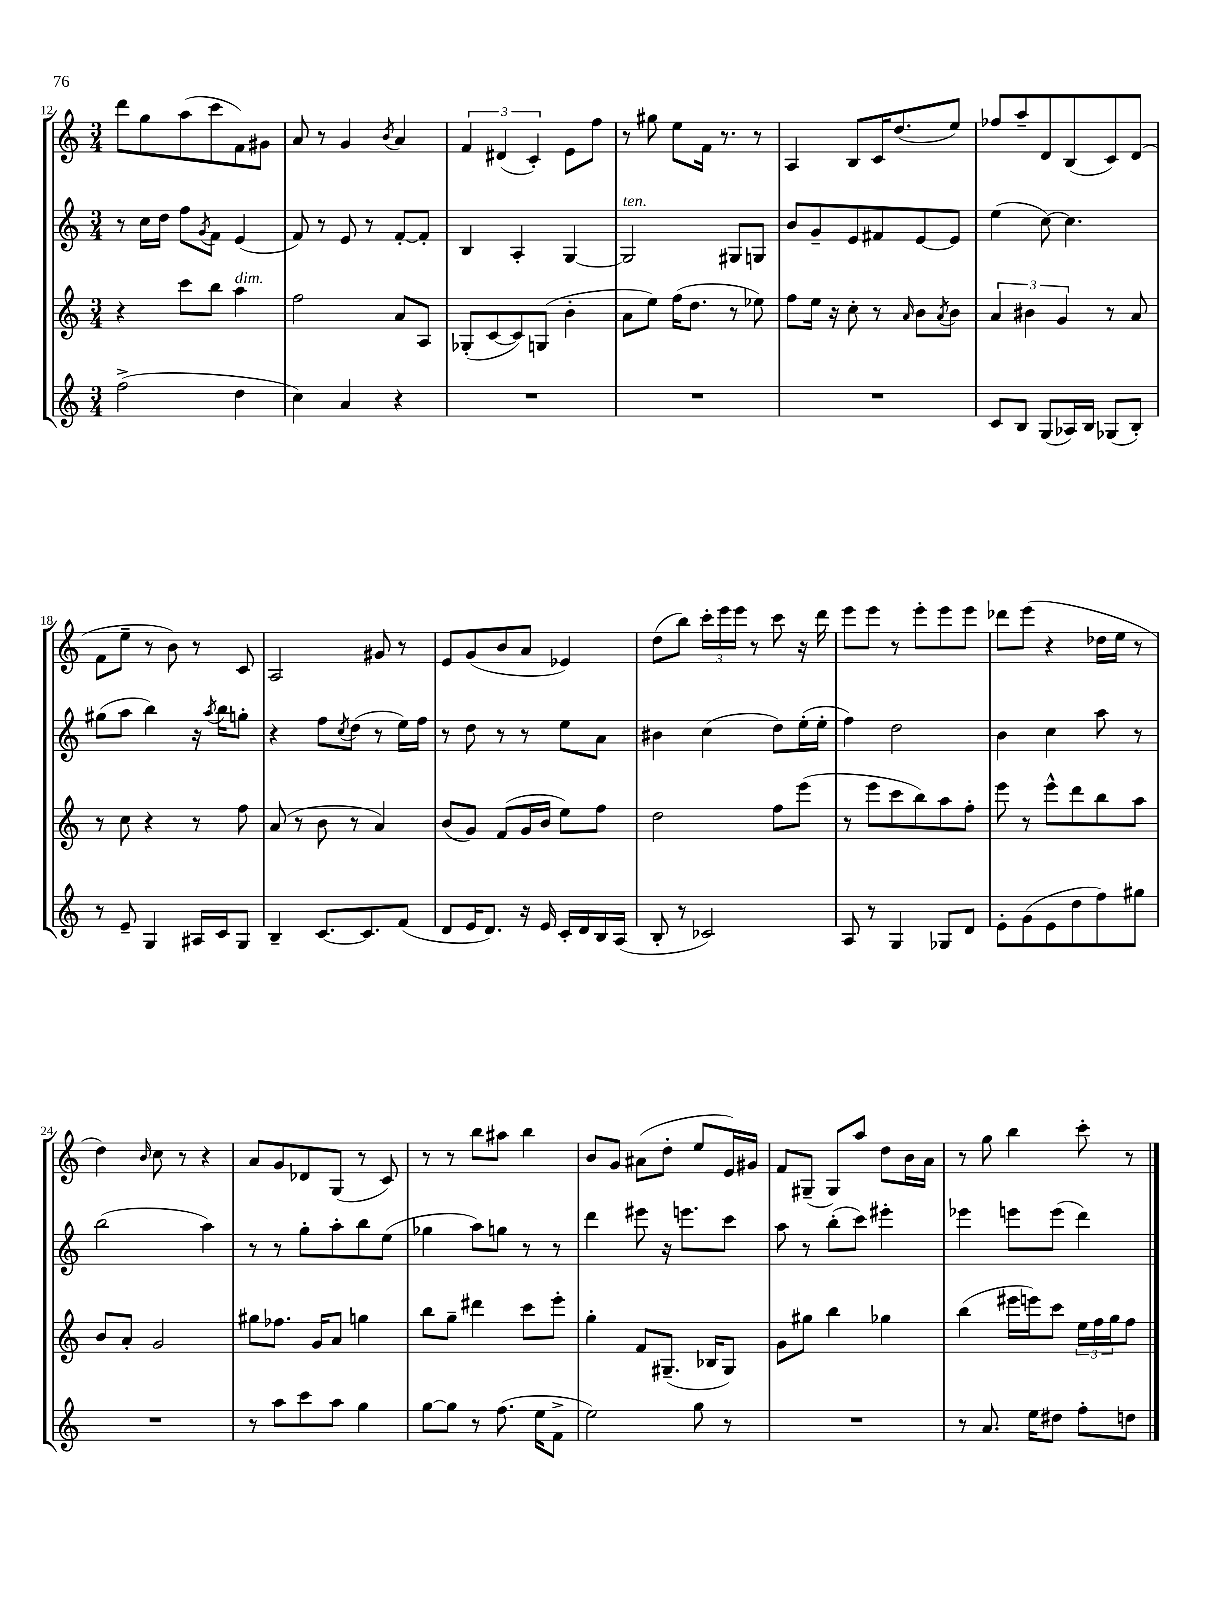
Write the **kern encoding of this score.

**kern	**kern	**kern	**kern
*staff4	*staff3	*staff2	*staff1
*clefG2	*clefG2	*clefG2	*clefG2
*k[]	*k[]	*k[]	*k[]
*M3/4	*M3/4	*M3/4	*M3/4
(2ff^	4r	8r	8ddd
.	.	16cc	8gg
.	.	16dd	.
.	8ccc	8ff	(8aa
.	.	8qg	.
.	8bb	8f	8ccc
4dd	4aa	(4e	8f)
.	.	.	8g#
=	=	=	=
4cc)	2ff	8f)	8a
.	.	8r	8r
4a	.	8e	4g
.	.	8r	.
.	.	.	8qb
4r	8a	[8f'	4a
.	8A	8f']	.
=	=	=	=
2.r	(8G-'	4B	6f
.	[8c	.	.
.	.	.	(6d#
.	8c])	4A'	.
.	.	.	6c')
.	(8G	.	.
.	4b'	[4G	8e
.	.	.	8ff
=	=	=	=
2.r	8a	2G]	8r
.	8ee)	.	8gg#
.	(16ff	.	8ee
.	8.dd	.	.
.	.	.	16f
.	.	.	8.r
.	8r	8G#	.
.	8ee-)	8G	8r
=	=	=	=
2.r	8ff	8b	4A
.	16ee	8g~	.
.	16r	.	.
.	8cc'	8e	8B
.	8r	8f#	16c
.	.	.	(8.dd
.	16qqa	.	.
.	8b	[8e	.
.	8qa	.	.
.	8b	8e]	8ee)
=	=	=	=
8c	6a	(4ee	8ff-
8B	.	.	8aa~
.	6b#	.	.
(8G	.	[8cc)	8d
.	6g	.	.
16A-)	.	4.cc]	(8B
16B	.	.	.
(8G-	8r	.	8c)
8B')	8a	.	(8d
=	=	=	=
8r	8r	(8gg#	8f
8e~	8cc	8aa	8ee~
4G	4r	4bb)	8r
.	.	.	8b)
16A#	8r	16r	8r
.	.	8qaa	.
16c	.	16bb	.
8G	8ff	8gg'	8c
=	=	=	=
4B~	(8a	4r	2A
.	8r	.	.
[8.c	8b	8ff	.
.	.	8qcc	.
.	8r	(8dd	.
8.c]	.	.	.
.	4a)	8r	8g#
(8f	.	16ee)	8r
.	.	16ff	.
=	=	=	=
8d	(8b	8r	8e
16e	8g)	8dd	(8g
8.d)	.	.	.
.	(8f	8r	8b
16r	16g	8r	8a
16e	16b	.	.
16c'	8ee)	8ee	4e-)
16d	.	.	.
16B	8ff	8a	.
(16A	.	.	.
=	=	=	=
8B'	2dd	4b#	(8dd
8r	.	.	8bb)
2c-)	.	(4cc	24ccc'
.	.	.	24eee
.	.	.	24eee
.	.	.	8r
.	8ff	8dd)	8ccc
.	(8eee	(16ee'	16r
.	.	16ee'	16ddd
=	=	=	=
8A	8r	4ff)	8eee
8r	8eee	.	8eee
4G	8ccc	2dd	8r
.	8bb)	.	8eee'
8G-	8aa	.	8eee
8d	8ff'	.	8eee
=	=	=	=
8e'	8eee	4b	8ddd-
(8g	8r	.	(8eee
8e	8eee^^	4cc	4r
8dd	8ddd	.	.
8ff)	8bb	8aa	16dd-
.	.	.	16ee
8gg#	8aa	8r	8r
=	=	=	=
2.r	8b	(2bb	4dd)
.	8a'	.	.
.	.	.	16qqb
.	2g	.	8cc
.	.	.	8r
.	.	4aa)	4r
=	=	=	=
8r	8gg#	8r	8a
8aa	8.ff-	8r	8g
8ccc	.	8gg'	8d-
.	16g	.	.
8aa	8a	8aa'	(8G
4gg	4gg	8bb	8r
.	.	(8ee	8c)
=	=	=	=
[8gg	8bb	4gg-	8r
8gg]	8gg~	.	8r
8r	4ddd#	8aa)	8bb
(8.ff	.	8gg	8aa#
.	8ccc	8r	4bb
16ee	.	.	.
8f^	8eee'	8r	.
=	=	=	=
2ee)	4gg'	4ddd	8b
.	.	.	8g
.	8f	8eee#	(8a#
.	(8.G#~	16r	8dd'
.	.	8.eee	.
8gg	.	.	8ee
.	16B-	.	.
8r	8G#)	8ccc	16e)
.	.	.	16g#
=	=	=	=
2.r	8g	8aa	8f
.	8gg#	8r	(8G#~
.	4bb	(8bb'	8G#)
.	.	8ccc)	8aa
.	4gg-	4eee#'	8dd
.	.	.	16b
.	.	.	16a
=	=	=	=
8r	(4bb	4eee-	8r
8.a	.	.	8gg
.	16eee#	8eee	4bb
16ee	16eee)	.	.
8dd#	8ccc	(8eee	.
8ff'	24ee	4ddd)	8ccc'
.	24ff	.	.
.	24gg	.	.
8dd	8ff	.	8r
==	==	==	==
*-	*-	*-	*-
